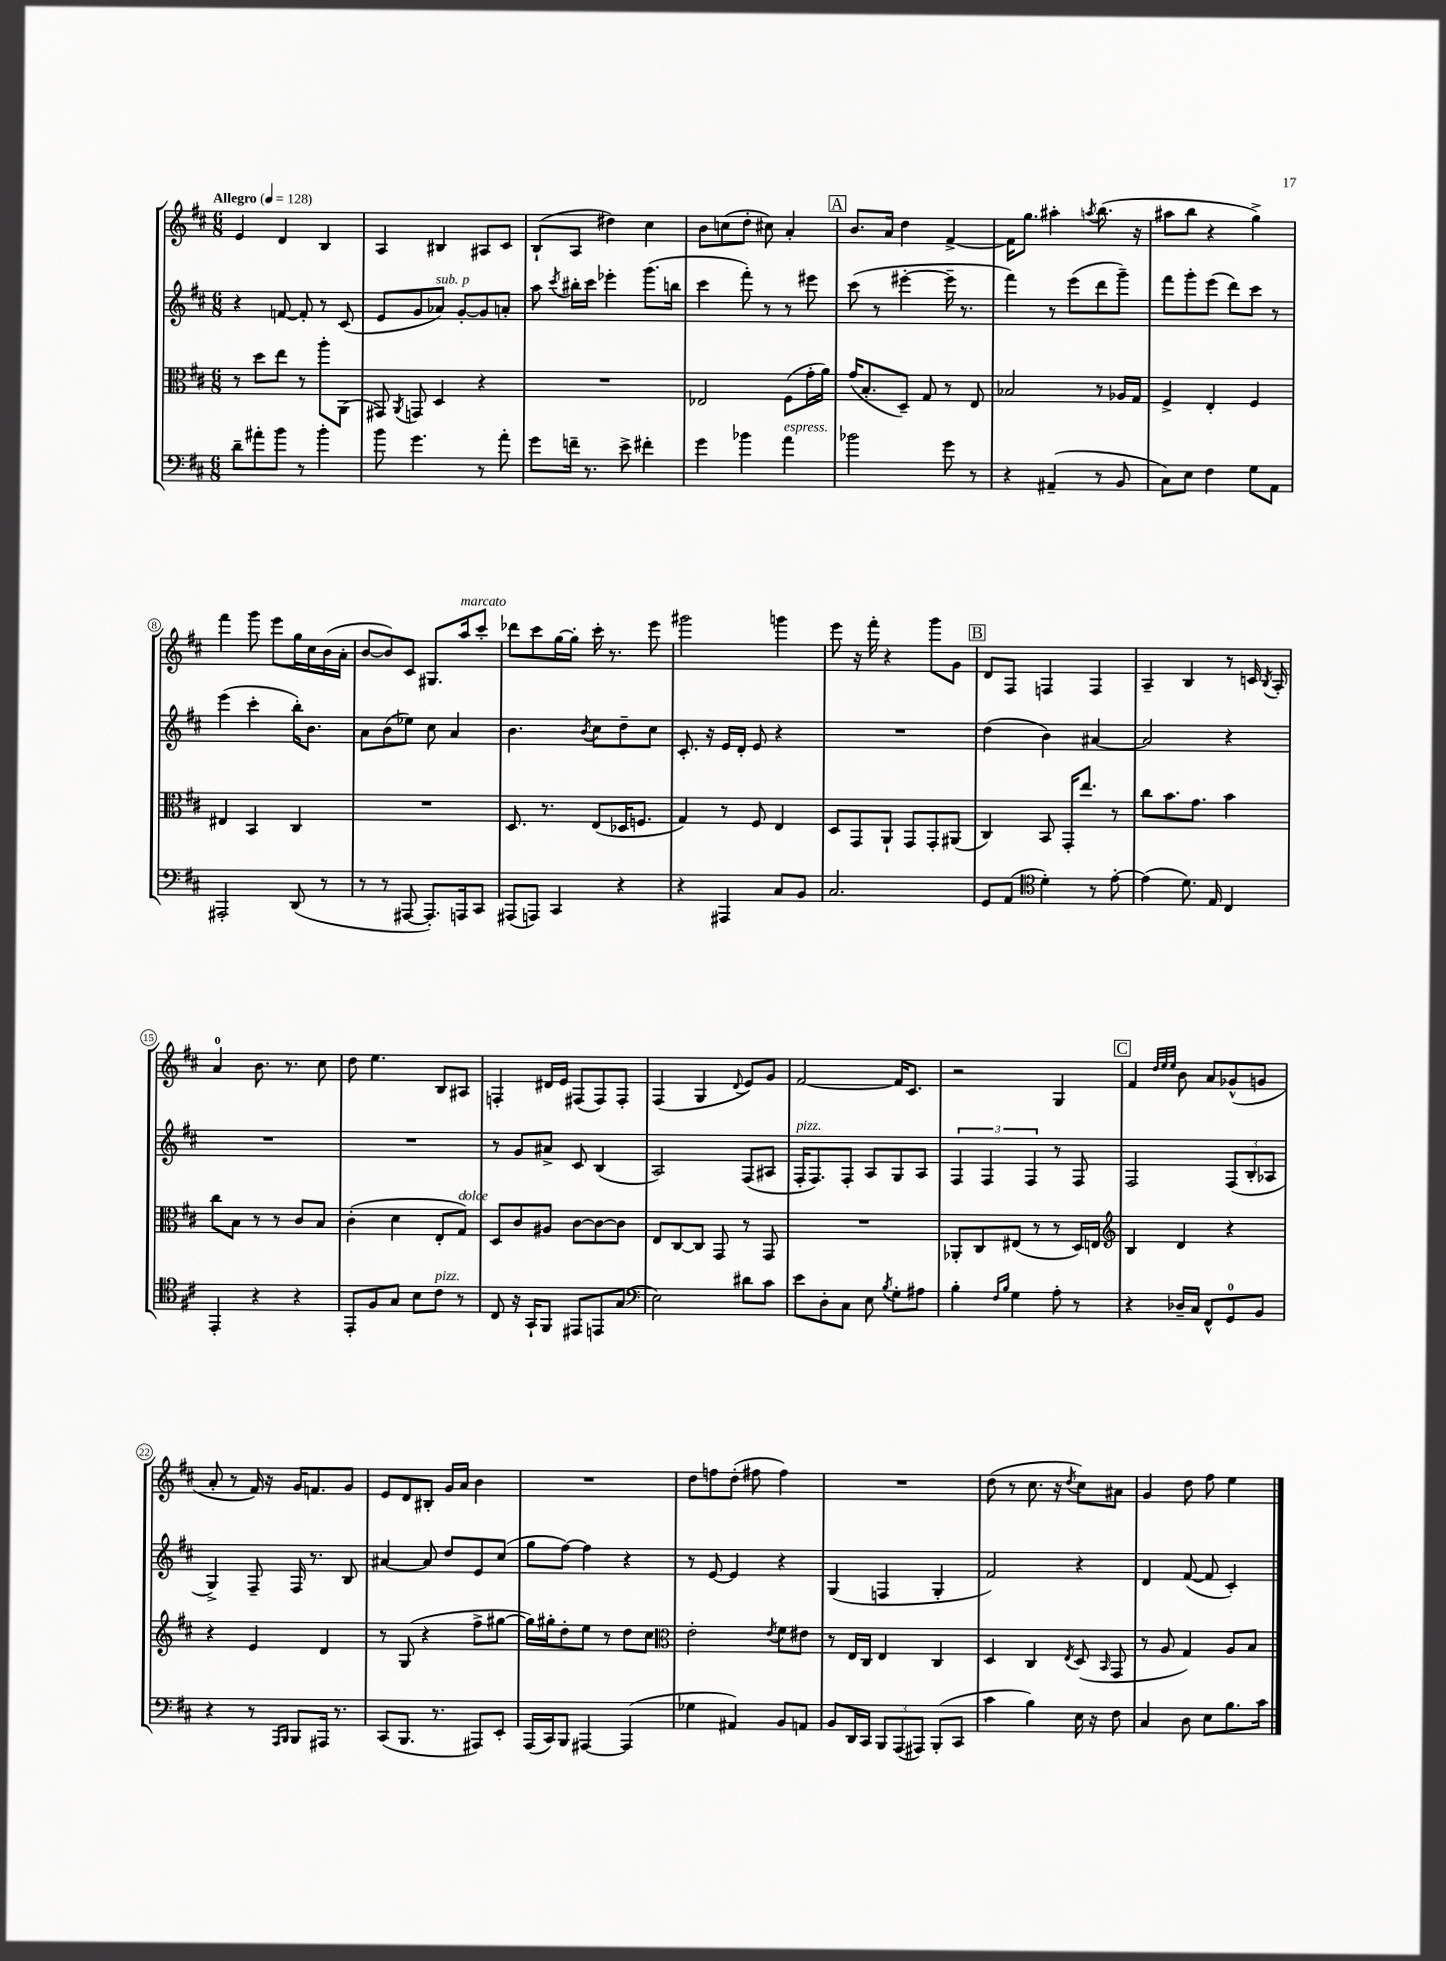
<<
\new StaffGroup <<
\new Staff = "s0" {
    \clef treble \key d \major \numericTimeSignature \time 6/8 \tempo "Allegro" 4 = 128
    \autoBeamOff e'4 d'4 b4 |
    a4 bis4 ais8[ cis'8] |
    b8[-!( a8] dis''4) cis''4 |
    b'8[ c''8( d''8]-. cis''8) a'4-. |
    \mark \markup { \box "A" } b'8.[ a'16] d''4 fis'4~-> |
    fis'16[ g''8.] ais''4-. \acciaccatura { a''8 } b''8.( r16 |
    ais''8[ b''8] r4 g''4->) |
    fis'''4 g'''8 e'''8[ g''16 cis''16 b'16( a'16]-. |
    b'8[~ b'8) cis'8] gis8.[ a''16^\markup { \italic "marcato" } cis'''8]-. |
    des'''8[ cis'''8 g''16~ g''16]-. cis'''16-. r8. e'''8 |
    gis'''2 g'''4 |
    e'''8 r16 fis'''16-. r4 g'''8[ g'8] |
    \mark \markup { \box "B" } d'8[ fis8] f4 f4 |
    a4-- b4 r8 c'16 \acciaccatura { b8 } a16-. |
    a'4-0 b'8. r8. cis''8 |
    d''8 e''4. b8[ ais8] |
    f4-. dis'16[ e'16] fis8[( fis8) fis8]-. |
    fis4( g4 \appoggiatura { d'8 } e'8[) g'8] |
    fis'2~ fis'16[ cis'8.] |
    r2 g4 |
    \mark \markup { \box "C" } fis'4 \grace { d''32[ e''32 e''32] } b'8 a'8[ ges'8-^( g'8] |
    a'8-. r8 fis'16) r16 g'16[ f'8. g'8] |
    e'8[ d'8 bis8]-. g'16[ a'16] b'4 |
    R2. |
    d''8[ f''8 d''8]-.( fis''8 fis''4) |
    R2. |
    d''8( r8 cis''8. r16 \acciaccatura { d''8 } cis''8[) ais'8] |
    g'4 d''8 fis''8 e''4 \bar "|." |
}
\new Staff = "s1" {
    \clef treble \key d \major \numericTimeSignature \time 6/8
    \autoBeamOff r4 f'8~ f'8-. r8 cis'8( |
    e'8[ g'8 aes'8]^\markup { \italic "sub. p" }) g'8[~-. g'8 a'8]-. |
    a''8 \acciaccatura { cis'''8 } bis''16[-. cis'''16] ees'''4-. g'''8.[( b''16] |
    cis'''4 fis'''8-.) r8 r8 eis'''8 |
    \mark \markup { \box "A" } cis'''8( r8 eis'''4~-. eis'''16-- r8. |
    fis'''4) r8 e'''8[( d'''8 g'''8]--) |
    fis'''8[ g'''8-. e'''8]( d'''8[) cis'''8] r8 |
    e'''4( cis'''4-. b''16[-.) b'8.] |
    a'8[ b'8( ees''8]) cis''8 a'4 |
    b'4. \acciaccatura { b'8 } cis''8[ d''8-- cis''8] |
    cis'8.-. r16 e'16[ d'16]-. e'8 r4 |
    R2. |
    \mark \markup { \box "B" } d''4( b'4) ais'4~ |
    ais'2 r4 |
    R2. |
    R2. |
    r8 g'8[ ais'8]-> cis'8 b4( |
    a2) fis8[( ais8] |
    fis16[-.^\markup { \italic "pizz." } fis8.) fis8]-. a8[ g8 a8] |
    \tuplet 3/2 { fis4 fis4 fis4 } r8 fis8 |
    \mark \markup { \box "C" } fis2 \tuplet 3/2 { fis8[( b8-. aes8] } |
    g4->) fis8-- fis16 r8. b8 |
    ais'4~ ais'8 d''8[ e'8 cis''8]( |
    g''8[ fis''8]~) fis''4 r4 |
    r8 e'8~ e'4 r4 |
    g4( f4 g4-. |
    fis'2) r4 |
    d'4 fis'8~( fis'8 cis'4-.) \bar "|." |
}
\new Staff = "s2" {
    \clef alto \key d \major \numericTimeSignature \time 6/8
    \autoBeamOff r8 d''8[ e''8] r8 a''8[-. a,8]( |
    gis,8) \acciaccatura { a,8 } g,8 d4 r4 |
    R2. |
    ees2 fis8[( g'16-. a'16]) |
    \mark \markup { \box "A" } g'16[( b8.-. d8]--) g8 r8 e8 |
    bes2 r8 aes16[ g16] |
    fis4-> e4-. fis4 |
    eis4 b,4 cis4 |
    R2. |
    d8. r8. e8[( des16 f8.] |
    g4) r8 fis8 e4 |
    d8[ g,8 a,8]-! g,8[ g,8-. ais,8]( |
    \mark \markup { \box "B" } cis4) b,8 g,16[-. e''8.] r8 |
    cis''8[ b'8. g'8.] b'4 |
    cis''8[ b8] r8 r8 cis'8[ b8] |
    cis'4-.( d'4 e8[-. g8]^\markup { \italic "dolce" }) |
    d8[ cis'8 ais8] cis'8[~ cis'8~ cis'8] |
    e8[ cis8~ cis8] g,8 r8 g,8 |
    R2. |
    aes,8[-. cis8 eis8]( r8 r8 d16[) e16] |
    \mark \markup { \box "C" } \clef treble b4 d'4 r4 |
    r4 e'4 d'4 |
    r8 g8( r4 fis''8[-> gis''8]~ |
    gis''16[) gis''16-. d''8-. e''8] r8 d''8[ cis''8] |
    \clef alto e'2-. \acciaccatura { e'8 } fis'8[ eis'8] |
    r8 e16[ cis16] e4 cis4 |
    d4 cis4 \acciaccatura { e8 } d8( \grace { b,16 } g,8 |
    r8 a8 g4) a8[ b8] \bar "|." |
}
\new Staff = "s3" {
    \clef bass \key d \major \numericTimeSignature \time 6/8
    \autoBeamOff d'8[-- ais'8-. b'8] r8 b'4-. |
    b'8 g'4. r8 a'8-. |
    g'8[ f'16]-- r8. e'8-> fis'4-. |
    g'4 bes'4 a'4^\markup { \italic "espress." } |
    \mark \markup { \box "A" } bes'2 g'8 r8 |
    r4 ais,4--( r8 b,8 |
    cis8[) e8] fis4 g8[ a,8] |
    ais,,2-. d,8( r8 |
    r8 r8 ais,,8~ ais,,8.[-.) a,,16 cis,8] |
    ais,,8[( a,,8]) cis,4 r4 |
    r4 ais,,4 cis8[ b,8] |
    cis2. |
    \mark \markup { \box "B" } g,8[ a,8]( \clef tenor d'4-.) r8 e'8~-. |
    e'4( d'8.) e16 cis4 |
    e,4-. r4 r4 |
    e,8[-. fis8 g8] b8[ cis'8]^\markup { \italic "pizz." } r8 |
    cis8 r16 g,16[-! fis,8] eis,8[ e,8 g8]( |
    \clef bass e2) dis'8[ cis'8] |
    e'8[ d8-. cis8] e8 \acciaccatura { b8 } g8[-. ais8] |
    b4-. \grace { fis16[ b16] } g4 a8-. r8 |
    \mark \markup { \box "C" } r4 des16[-- cis16] fis,8[-^ g,8-0 b,8] |
    r4 r8 \grace { a,,16[ b,,16] } b,,8[ ais,,16] r8. |
    cis,8[( b,,8.] r8. ais,,8[) e,8]-. |
    a,,16[( cis,16) b,,8] ais,,4~ ais,,4( |
    ges4 ais,4) b,8[ a,8] |
    b,8[ d,16 cis,16] \tuplet 3/2 { b,,8[ a,,8( ais,,8]) } b,,8[-.( cis,8] |
    cis'4 b4) e16 r16 fis8 |
    cis4 d8 e8[ b8. cis'16] \bar "|." |
}
>>
>>
\layout { \context { \Score \override BarNumber.stencil = #(make-stencil-circler 0.1 0.3 ly:text-interface::print) } }
